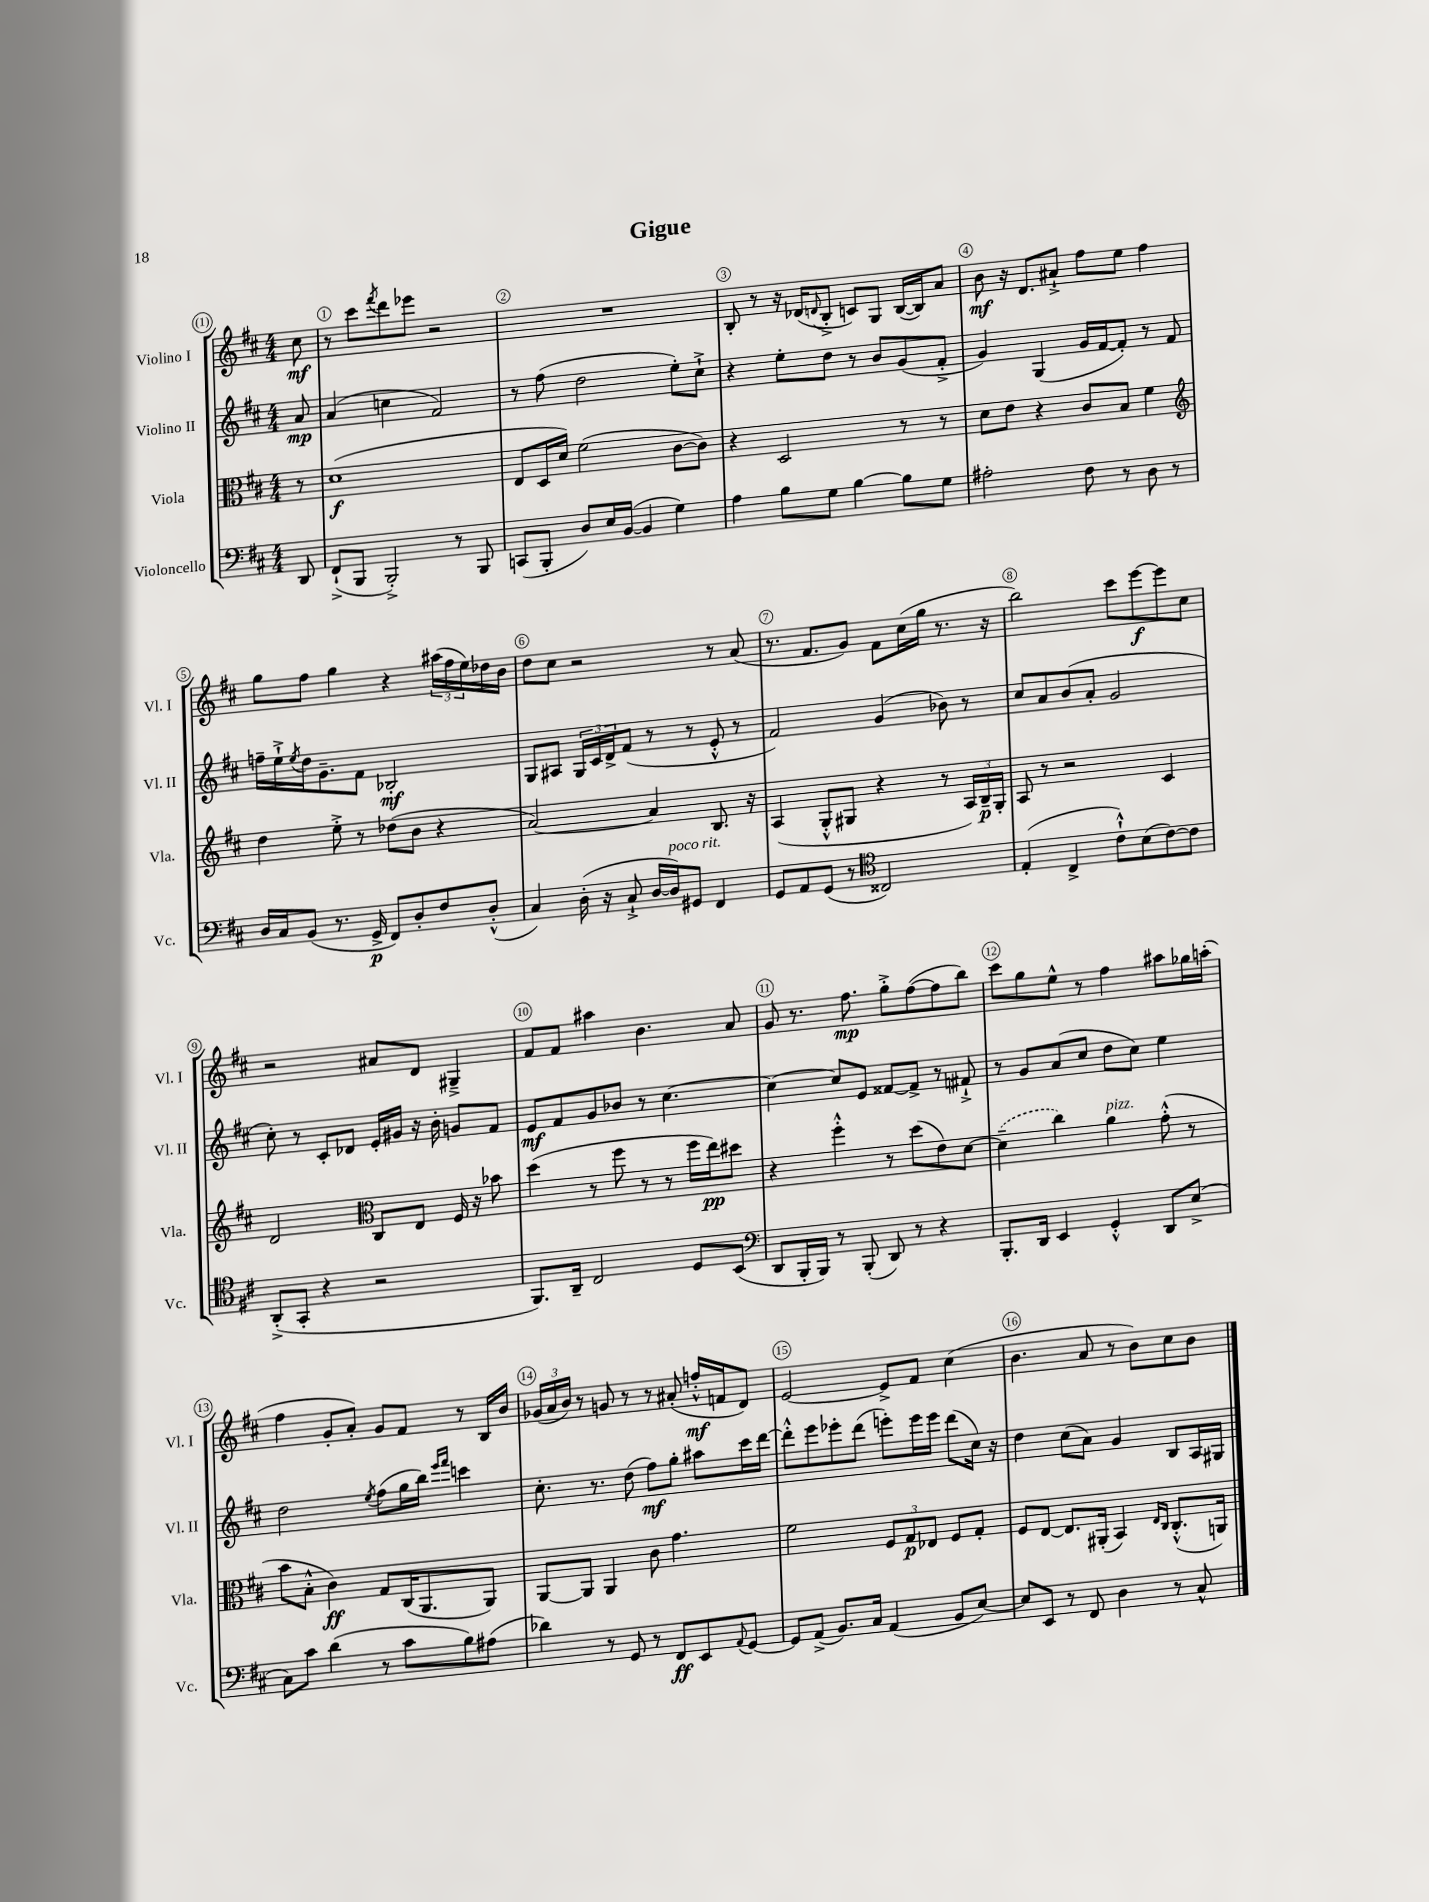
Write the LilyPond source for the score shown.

\header { title = "Gigue" }
<<
\new StaffGroup <<
\new Staff = "s0" \with { instrumentName = "Violino I" shortInstrumentName = "Vl. I" } {
    \clef treble \key d \major \numericTimeSignature \time 4/4 \partial 8
    cis''8\mf |
    r8 cis'''8 \acciaccatura { fis'''8 } d'''8 ees'''8 r2 |
    R1 |
    b8-. r8 r16 des'16( \appoggiatura { d'8 } b8-.-> c'8) g8 b16~( b16) a'8 |
    b'8\mf r16 d'8. ais'8-!-> fis''8 e''8 fis''4 |
    g''8 fis''8 g''4 r4 \tuplet 3/2 { ais''16( fis''16 e''16) } des''16 b'16 |
    d''8 cis''8 r2 r8 a'8( |
    r8. fis'8. g'8) fis'8 cis''16( g''16 r8. r16 |
    b''2) cis'''8 e'''8~\f e'''8 cis''8 |
    r2 ais'8 d'8 gis4---> |
    fis'8 fis'8 ais''4 b'4. a'8 |
    g'8 r8. fis''8.\mp g''8-.-> fis''8~( fis''8 b''8) |
    cis'''8 g''8 e''8-^ r8 fis''4 ais''8 ges''16 a''16-.( |
    fis''4 g'8-. a'8-.) g'8 fis'8 r8 b16 b'16 |
    \tuplet 3/2 { ges'16( a'16 b'16) } r8 g'8 r8 r8 ais'8-.( f''16-.-^\mf f'16 d'8) |
    e'2~ e'8-> fis'8 cis''4( |
    b'4. a'8 r8 b'8) cis''8 b'8 \bar "|." |
}
\new Staff = "s1" \with { instrumentName = "Violino II" shortInstrumentName = "Vl. II" } {
    \clef treble \key d \major \numericTimeSignature \time 4/4 \partial 8
    a'8\mp |
    a'4( c''4 fis'2) |
    r8 fis''8( d''2 e''8-.) cis''8-!-> |
    r4 e''8-. d''8 r8 b'8 g'8( fis'8-.-> |
    g'4) g4( g'16 fis'16~ fis'8-.) r8 fis'8 |
    f''16-- e''16-!-> \acciaccatura { e''8 } d''16 g'8.-- fis'8 bes2-.\mf |
    g8 ais8 \tuplet 3/2 { g16 cis'16 d'16-> } fis'8( r8 r8 e'8-.-^ r8 |
    fis'2) g'4( bes'8) r8 |
    cis''8 a'8 b'8( a'8-. g'2 |
    cis''8-.) r8 cis'8-. des'8 e'16-. gis'16 r16 b'16-. g'8 fis'8 |
    e'8\mf fis'8 g'8 bes'8 r8 cis''4.~ |
    cis''4~ cis''8 e'8 fisis'8~ fisis'8-> r8 fis'8-!-> |
    r8 g'8 a'8( cis''8 d''8 cis''8) e''4 |
    d''2 \acciaccatura { e''8 } fis''8( g''16 b''16) \grace { e'''16 fis'''16 } c'''4 |
    cis''8.-. r8. d''8( fis''8\mf) g''8-. ais''8 cis'''16 d'''16~ |
    d'''8-.-^ e'''8 ees'''8-. d'''8( e'''8-.) e'''16 e'''16 d'''8( cis''16) r16 |
    d''4 cis''8( a'8) g'4 b8 a16 gis16 \bar "|." |
}
\new Staff = "s2" \with { instrumentName = "Viola" shortInstrumentName = "Vla." } {
    \clef alto \key d \major \numericTimeSignature \time 4/4 \partial 8
    r8 |
    d'1\f( |
    e8 d16 d'16) fis'2( cis'8~ cis'8) |
    r4 d2 r8 r8 |
    d'8 e'8 r4 cis'8 b8 fis'4 |
    \clef treble d''4 e''8-.-> r8 des''8( b'8 r4 |
    a'2~) a'4 b8. r16 |
    a4( g8-.-^ gis8 r4 r8 \tuplet 3/2 { a16) b16--\p gis16-. } |
    a8 r8 r2 cis'4 |
    d'2 \clef alto cis8 e8 fis16 r16 bes'8 |
    d''4( r8 fis''8 r8 r8 fis''16 e''16\pp) dis''8 |
    r4 fis''4-.-^ r8 d''8( e'8) d'8~ |
    \once \slurDashed d'4--( cis''4) a'4^\markup { \italic "pizz." } g'8-.-^( r8 |
    b'8 b8-.-^ cis'4\ff) g8 cis16( a,8. a,8) |
    a,8~ a,8 a,4 cis'8 g'4. |
    fis'2 \tuplet 3/2 { fis8 g8\p ees8 } fis8 g8-. |
    fis8 e8~ e8. ais,16-.( b,4) \grace { e16 cis16 } cis8.-.-^( a,16) \bar "|." |
}
\new Staff = "s3" \with { instrumentName = "Violoncello" shortInstrumentName = "Vc." } {
    \clef bass \key d \major \numericTimeSignature \time 4/4 \partial 8
    d,8 |
    fis,8-!->( b,,8 b,,2-.->) r8 b,,8 |
    c,8( b,,8-. d8) e16 b,16~( b,4 g4) |
    a4 b8 g8 b4~ b8 g8 |
    ais2-. fis8 r8 d8 r8 |
    d16 cis16 b,8( r8. g,16->\p fis,8) d8-. fis8 d8-.-^( |
    cis4) d16-.( r16 cis8-!-> d16~ d16^\markup { \italic "poco rit." }) gis,8 fis,4 |
    g,8 a,8 g,8( r8 \clef tenor cisis2) |
    e4-.( cis4-> cis'8-!-^) b8( cis'8~) cis'8 |
    a,8-.->( g,8-. r4 r2 |
    fis,8.) a,16-- cis2 d8 b,8( |
    \clef bass d,8 b,,16-. b,,16) r8 b,,8-.( d,8) r8 r4 |
    b,,8.-. d,16 e,4 g,4-.-^ d,8 e8->( |
    cis8) cis'8 d'4( r8 cis'8 b8) ais8( |
    des'4) r8 g,8 r8 fis,8\ff e,8 \appoggiatura { a,8 } g,8~ |
    g,8 a,8->( b,8.) cis16 a,4( b,8 e8~) |
    e8 e,8 r8 fis,8 d4 r8 cis8-^ \bar "|." |
}
>>
>>
\layout { \context { \Score \override BarNumber.break-visibility = ##(#f #t #t) barNumberVisibility = #all-bar-numbers-visible \override BarNumber.stencil = #(make-stencil-circler 0.1 0.3 ly:text-interface::print) } }
